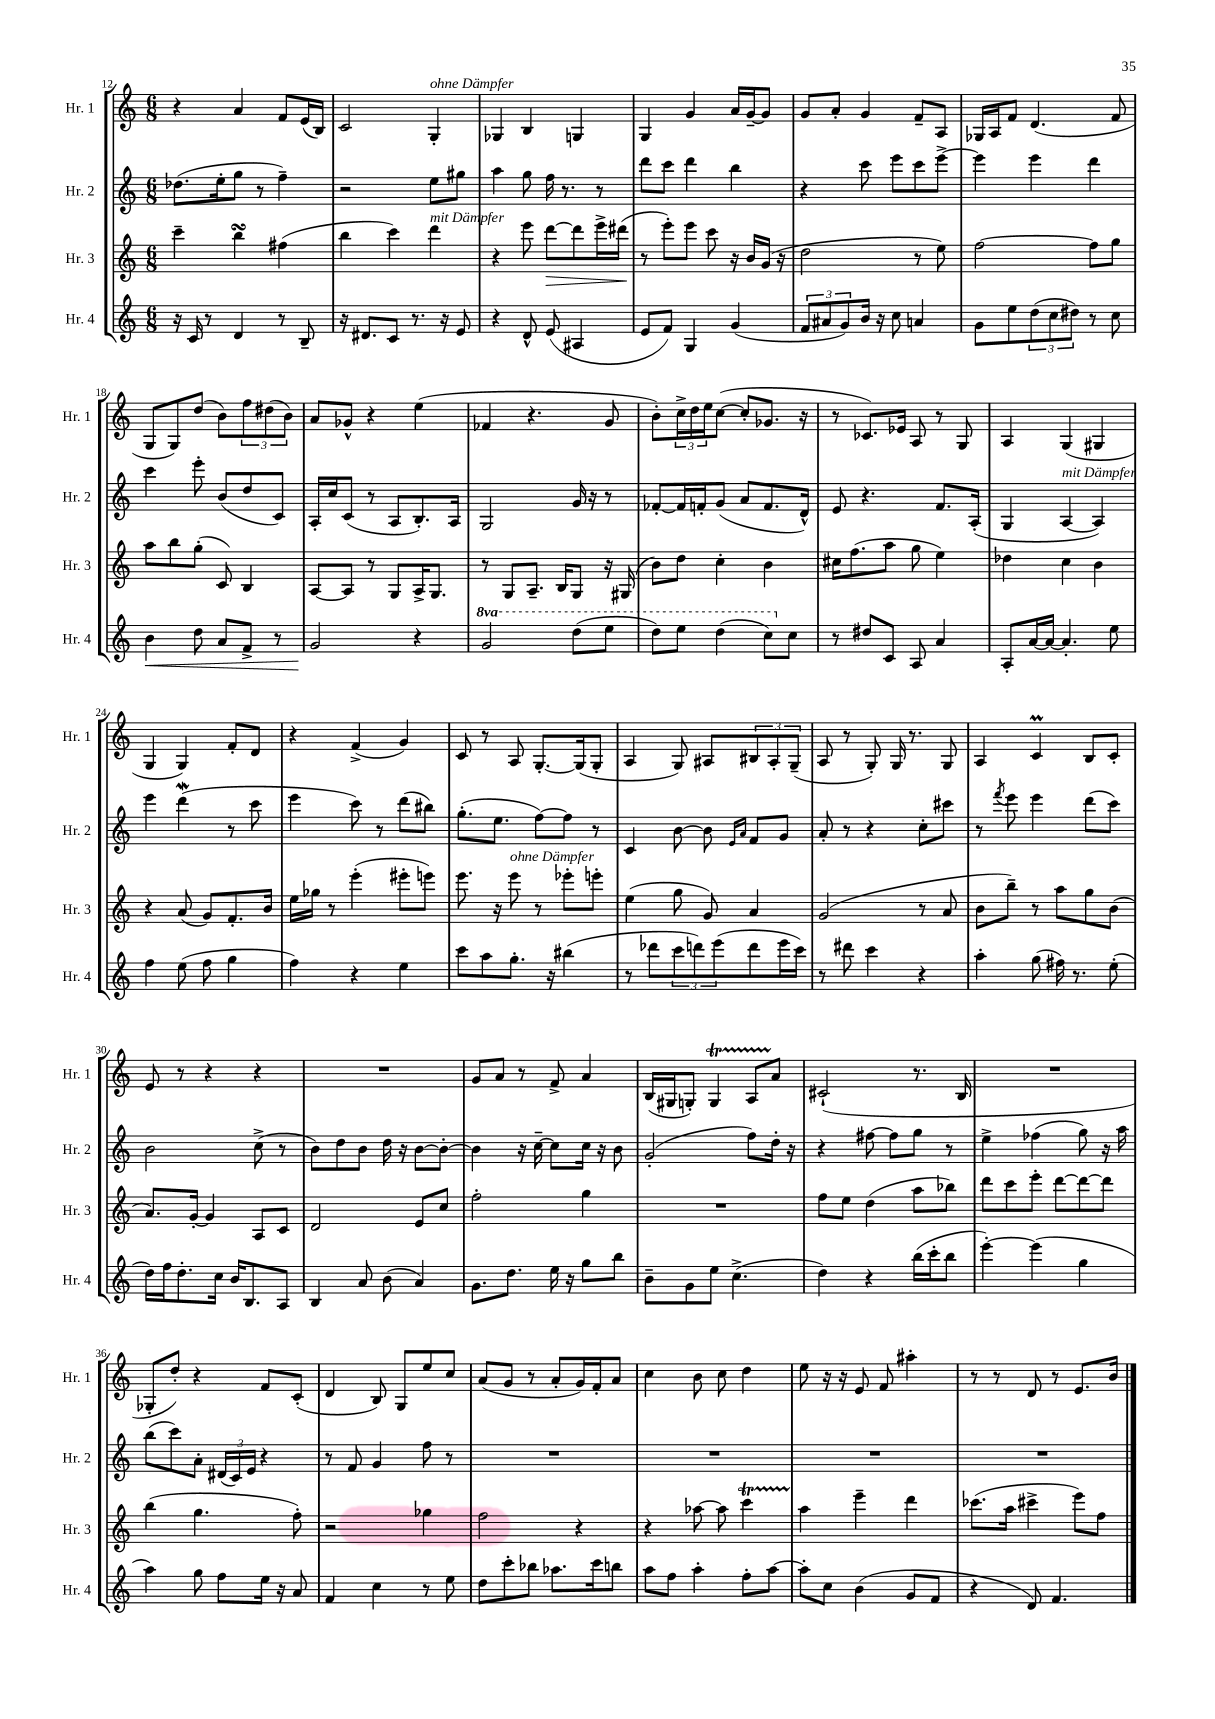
<<
\new StaffGroup <<
\new Staff = "s0" \with { instrumentName = "Hr. 1" shortInstrumentName = "Hr. 1" } {
    \clef treble \key c \major \numericTimeSignature \time 6/8
    r4 a'4 f'8 e'16( b16) |
    c'2 g4-.^\markup { \italic "ohne Dämpfer" } |
    ges4 b4 g4 |
    g4 g'4 a'16 g'16~-- g'8 |
    g'8 a'8-. g'4 f'8-- a8 |
    ges16 a16 f'8 d'4.( f'8 |
    g8 g8) d''8( b'8) \tuplet 3/2 { f''8 dis''8( b'8) } |
    a'8 ges'8-^ r4 e''4( |
    fes'4 r4. g'8 |
    b'8-.) \tuplet 3/2 { c''16-> d''16 e''16 } c''8~( c''8-. ges'8. r16 |
    r8 ces'8.) ees'16 a8 r8 g8 |
    a4 g4( gis4 |
    g4 g4) f'8-. d'8 |
    r4 f'4->( g'4) |
    c'8 r8 a8 g8.~-. g16( g8-. |
    a4 g8) ais8 \tuplet 3/2 { bis8 ais8-. g8--( } |
    a8 r8 g8-.) g16 r8. g8 |
    a4 c'4\prall b8 c'8-. |
    e'8 r8 r4 r4 |
    R2. |
    g'8 a'8 r8 f'8-> a'4 |
    b16( gis16 g8-.) g4\startTrillSpan a8 a'8\stopTrillSpan |
    cis'2-!( r8. b16 |
    R2. |
    ges8-. d''8-.) r4 f'8 c'8-.( |
    d'4 b8) g8 e''8 c''8 |
    a'8( g'8 r8 a'8-. g'16) f'16-. a'8 |
    c''4 b'8 c''8 d''4 |
    e''8 r16 r16 e'8 f'8 ais''4-. |
    r8 r8 d'8 r8 e'8. b'16 \bar "|." |
}
\new Staff = "s1" \with { instrumentName = "Hr. 2" shortInstrumentName = "Hr. 2" } {
    \clef treble \key c \major \numericTimeSignature \time 6/8
    des''8.( e''16-. g''8 r8 f''4--) |
    r2 e''8 gis''8 |
    a''4 g''8 f''16 r8. r8 |
    d'''8 c'''8 d'''4 b''4 |
    r4 c'''8 e'''8 c'''8 e'''8~-> |
    e'''4 e'''4 d'''4 |
    c'''4 e'''8-. b'8( d''8 c'8) |
    a16-. c''16 c'8( r8 a8 b8.-.) a16 |
    g2 g'16 r16 r8 |
    fes'8~-. fes'16 f'16-. g'8( a'8 f'8. d'16-^) |
    e'8 r4. f'8. a16-.( |
    g4 a4~^\markup { \italic "mit Dämpfer" } a4) |
    e'''4 d'''4\mordent( r8 c'''8 |
    e'''4 c'''8) r8 d'''8( bis''8) |
    g''8.-.( e''8. f''8~) f''8 r8 |
    c'4 b'8~ b'8 \grace { e'16 a'16 } f'8 g'8 |
    a'8-. r8 r4 c''8-. cis'''8 |
    r8 \acciaccatura { f'''8 } e'''8 e'''4 d'''8( c'''8) |
    b'2 c''8->( r8 |
    b'8) d''8 b'8 d''16 r16 b'8~ b'8~-. |
    b'4 r16 c''16~-- c''8 c''16 r16 b'8 |
    g'2-.( f''8) d''16-. r16 |
    r4 fis''8~ fis''8 g''8 r8 |
    e''4-> fes''4( g''8) r16 a''16 |
    b''8( c'''8) a'8-. \tuplet 3/2 { dis'16( c'16) e'16 } r4 |
    r8 f'8 g'4 f''8 r8 |
    R2. |
    R2. |
    R2. |
    R2. \bar "|." |
}
\new Staff = "s2" \with { instrumentName = "Hr. 3" shortInstrumentName = "Hr. 3" } {
    \clef treble \key c \major \numericTimeSignature \time 6/8
    c'''4-- b''4\turn fis''4( |
    b''4 c'''4) d'''4^\markup { \italic "mit Dämpfer" } |
    r4 e'''8 d'''8~\> d'''8 e'''16-> dis'''16\!( |
    r8 e'''8-.) e'''8 c'''8 r16 b'16 g'16( r16 |
    d''2 r8 e''8) |
    f''2~ f''8 g''8 |
    a''8 b''8 g''8-.( c'8) b4 |
    a8~ a8 r8 g8 a16-> g8. |
    r8 g8 a8.-- b16 g8 r16 gis16( |
    b'8) d''8 c''4-. b'4 |
    cis''16 f''8.( a''8 g''8 e''4) |
    des''4 c''4 b'4 |
    r4 a'8( g'8) f'8.-. b'16 |
    e''16 ges''16 r8 e'''4-.( eis'''8-. e'''8) |
    e'''8. r16 e'''8^\markup { \italic "ohne Dämpfer" } r8 ees'''8-. e'''8-. |
    e''4( g''8 g'8) a'4 |
    g'2( r8 a'8 |
    b'8 b''8--) r8 a''8 g''8 b'8( |
    a'8.) g'16~-. g'4 a8 c'8 |
    d'2 e'8 c''8 |
    f''2-. g''4 |
    R2. |
    f''8 e''8 d''4( a''8 bes''8) |
    d'''8 c'''8 e'''8-. d'''8~ d'''8~ d'''8 |
    b''4( g''4. f''8-.) |
    r2 ges''4 |
    f''2 r4 |
    r4 aes''8~ aes''8 c'''4\startTrillSpan |
    a''4\stopTrillSpan e'''4-- d'''4 |
    ces'''8.( a''16 cis'''4-> e'''8) f''8 \bar "|." |
}
\new Staff = "s3" \with { instrumentName = "Hr. 4" shortInstrumentName = "Hr. 4" } {
    \clef treble \key c \major \numericTimeSignature \time 6/8 \set Staff.ottavationMarkups = #ottavation-simple-ordinals
    r16 c'16 r8 d'4 r8 b8-- |
    r16 dis'8. c'8 r8. r16 e'8 |
    r4 d'8-^ e'8( ais4 |
    e'8 f'8) g4 g'4( |
    \tuplet 3/2 { f'8 ais'8 g'8) } b'16 r16 c''8 a'4 |
    g'8 e''8 \tuplet 3/2 { d''8( c''8 dis''8) } r8 c''8 |
    b'4\< d''8 a'8 f'8-> r8 |
    g'2\! r4 |
    \ottava #1 g''2 d'''8( e'''8 |
    d'''8) e'''8 d'''4( c'''8) \ottava #0 c''8 |
    r8 dis''8 c'8 a8 a'4 |
    a8-. a'16~ a'16~ a'4.-. e''8 |
    f''4 e''8( f''8 g''4 |
    f''4) r4 e''4 |
    c'''8 a''8 g''8.-. r16 bis''4( |
    r8 des'''8 \tuplet 3/2 { c'''8 d'''8) e'''8( } d'''8 e'''16 c'''16) |
    r8 dis'''8 c'''4 r4 |
    a''4-. g''8( fis''16) r8. e''8-.( |
    d''16) f''16 d''8.-. c''16 b'16 b8. a8 |
    b4 a'8 b'8( a'4) |
    g'8. d''8. e''16 r16 g''8 b''8 |
    b'8-- g'8 e''8 c''4.->( |
    d''4) r4 b''16( c'''16-. b''8 |
    e'''4~-.) e'''4( g''4 |
    a''4) g''8 f''8 e''16 r16 a'8 |
    f'4 c''4 r8 e''8 |
    d''8 c'''8-. bes''8 aes''8. c'''16 b''8 |
    a''8 f''8 a''4-. f''8-. a''8~ |
    a''8-. c''8 b'4( g'8 f'8 |
    r4 d'8) f'4. \bar "|." |
}
>>
>>
\layout { \context { \Score currentBarNumber = #12 } }
